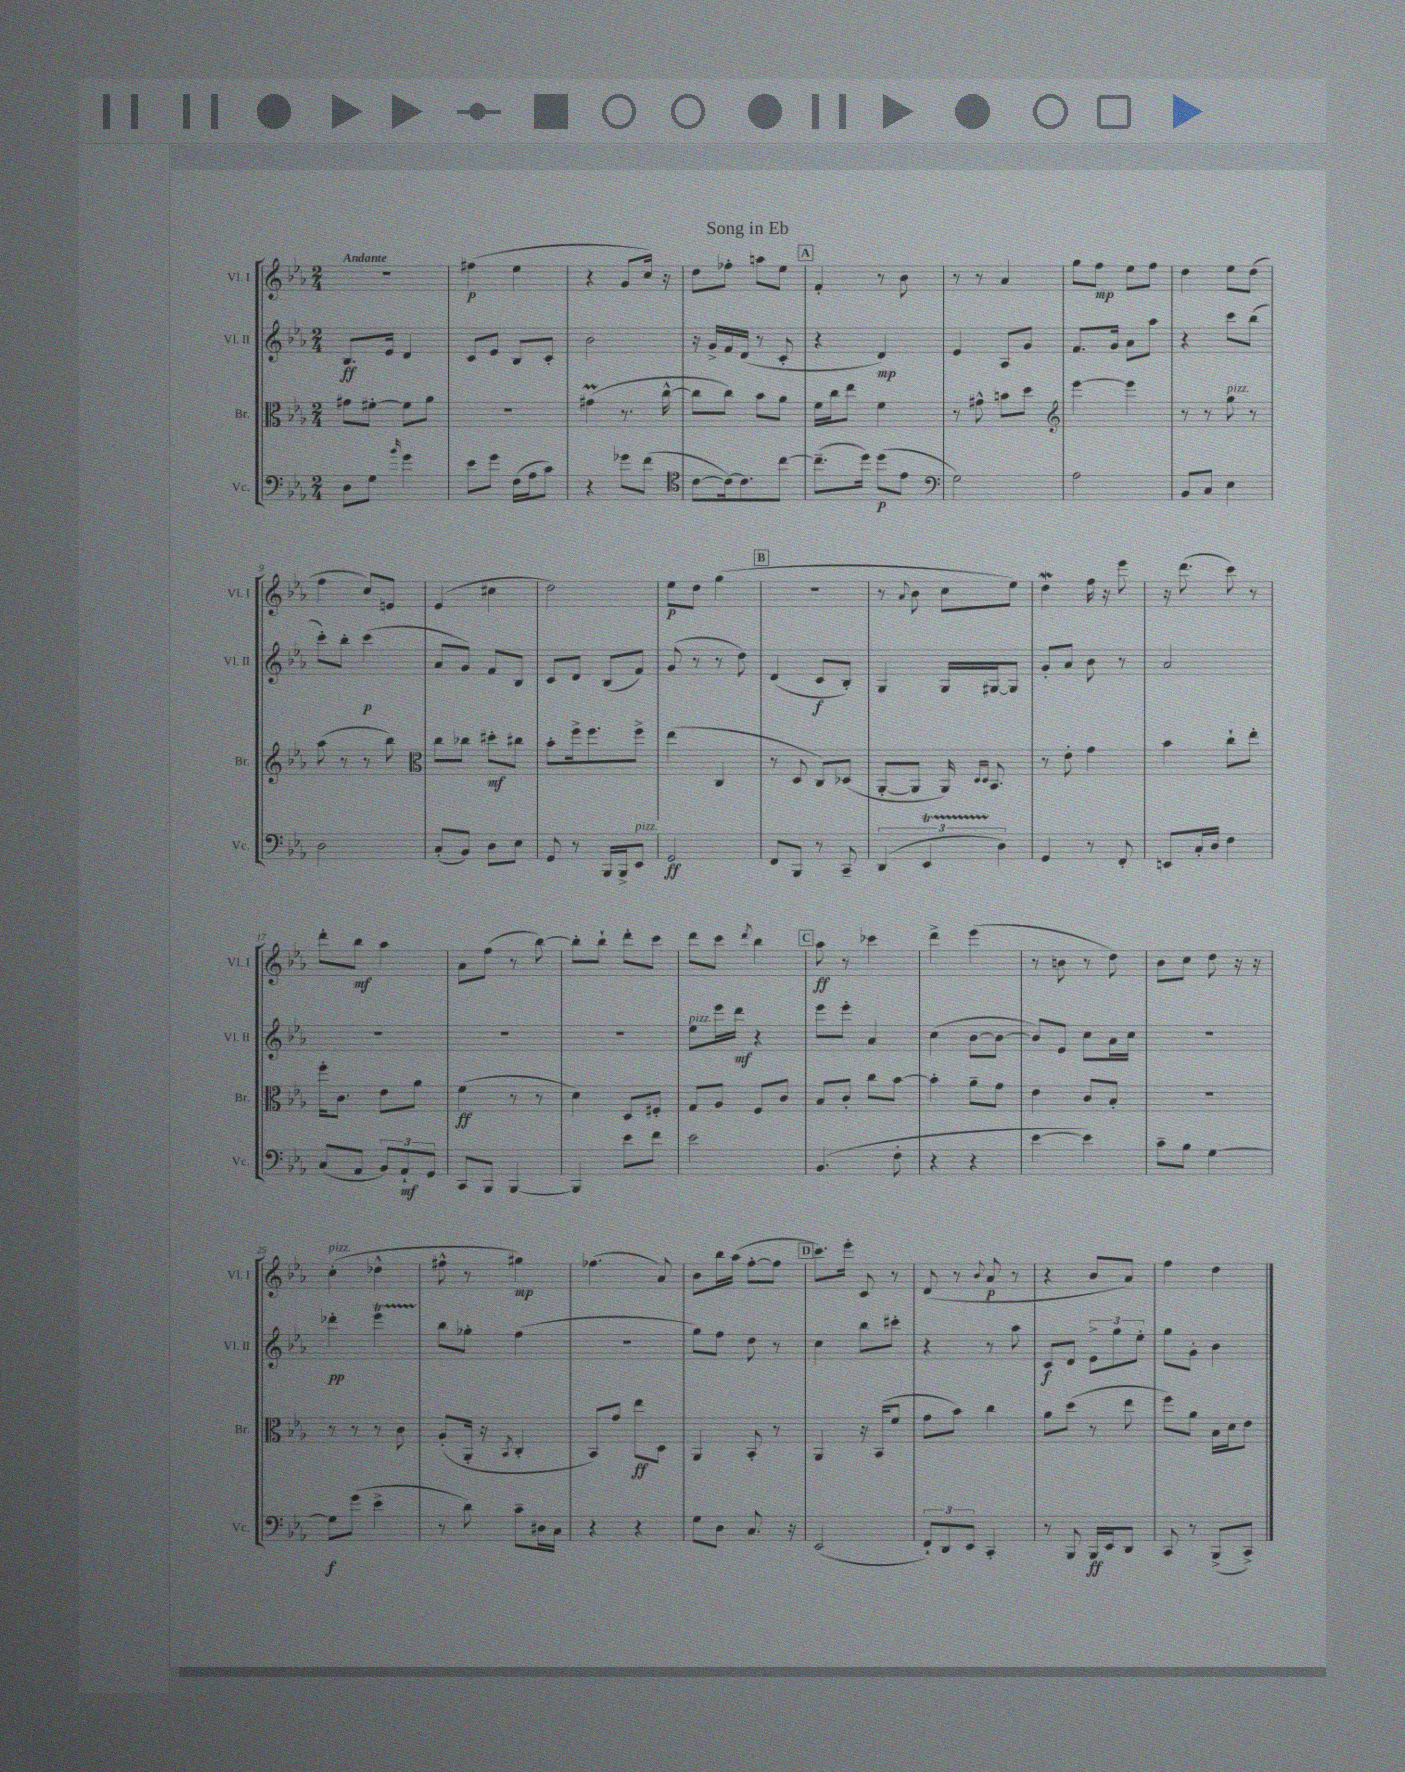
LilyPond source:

\header { title = "Song in Eb" }
<<
\new StaffGroup <<
\new Staff = "s0" \with { instrumentName = "Vl. I" shortInstrumentName = "Vl. I" } {
    \clef treble \key ees \major \numericTimeSignature \time 2/4 \tempo "Andante"
    R2 |
    fis''4\p( ees''4 |
    r4 g'8 c''16) r16 |
    d''8 fes''8-. a''8 ees''8 |
    \mark \markup { \box "A" } f'4-. r8 bes'8 |
    r8 r8 aes'4 |
    g''8 f''8\mp ees''8 f''8 |
    d''4 ees''8 d''8( |
    f''4 c''8) e'8 |
    ees'4( cis''4 |
    d''2) |
    ees''8\p d''8 g''4( |
    \mark \markup { \box "B" } r2 |
    r8 \appoggiatura { aes'8 } bes'8 c''8 ees''8) |
    d''4\mordent f''16 r16 ees'''8 |
    r16 d'''8.( c'''8) r8 |
    d'''8-. bes''8\mf aes''4 |
    aes'8 f''8( r8 bes''8~) |
    bes''8-. bes''8-! d'''8-. c'''8 |
    d'''8 c'''8 \acciaccatura { d'''8 } bes''4 |
    \mark \markup { \box "C" } aes''8\ff r8 ces'''4 |
    d'''4-> ees'''4( |
    r8 b'8 r8 d''8) |
    bes'8 c''8 d''8 r16 r16 |
    c''4-.^\markup { \italic "pizz." }( des''4-^ |
    fis''8-^ r8 gis''4\mp) |
    fes''4.( aes'8) |
    bes'8 bes''16 aes''16( f''8~-. f''8 |
    \mark \markup { \box "D" } c'''8.) ees'''16-. c'8 r8 |
    d'8( r8 \appoggiatura { bes'8 } aes'8\p r8 |
    r4 bes'8 aes'8) |
    f''4 d''4 \bar "|." |
}
\new Staff = "s1" \with { instrumentName = "Vl. II" shortInstrumentName = "Vl. II" } {
    \clef treble \key ees \major \numericTimeSignature \time 2/4
    bes8.\ff ees'16 d'4 |
    c'8 ees'8 bes8 c'8-. |
    bes'2 |
    r16 g'16-> f'16 d'16( r8 c'8-. |
    \mark \markup { \box "A" } r4 d'4\mp) |
    ees'4 aes8 g'8 |
    f'8. g'16 aes'8 aes''8 |
    r4 c'''8 bes''8( |
    c'''8-.) bes''8-. c'''4\p( |
    aes'8 g'8) f'8 bes8 |
    c'8 d'8 bes8( f'8) |
    g'8( r8 r8 d''8) |
    \mark \markup { \box "B" } d'4( c'8\f bes8-.) |
    g4 g16 gis16~ gis8 |
    g'8-. aes'8 bes'8 r8 |
    aes'2 |
    R2 |
    R2 |
    R2 |
    ees''8^\markup { \italic "pizz." } ees'''16 d'''16\mf r4 |
    \mark \markup { \box "C" } ees'''8 ees'''8-. aes'4 |
    c''4( bes'8~ bes'8~ |
    bes'8) ees'8 c''8 aes'16 c''16 |
    R2 |
    des'''4-.\pp ees'''4\startTrillSpan |
    bes''8\stopTrillSpan ges''8-. f''4( |
    r2 |
    g''8) f''8 d''8 r8 |
    \mark \markup { \box "D" } c''4 bes''8 cis'''8-. |
    r4 r8 aes''8 |
    c'8\f d'8 \tuplet 3/2 { ees'8-> g''8 ees''8-. } |
    g''8 g'8-. bes'4 \bar "|." |
}
\new Staff = "s2" \with { instrumentName = "Br." shortInstrumentName = "Br." } {
    \clef alto \key ees \major \numericTimeSignature \time 2/4
    gis'8 fis'8~-. fis'8 aes'8 |
    R2 |
    gis'4\prall( r8. c''16~-^ |
    c''8 c''8) bes'8 aes'8 |
    \mark \markup { \box "A" } f'16 c''16 ees''8 f'4 |
    r8 gis'8-^ b'8 d''8 |
    \clef treble ees'''4~ ees'''4 |
    r8 r8 g''8^\markup { \italic "pizz." } r8 |
    aes''8( r8 r8 bes''8) |
    \clef alto c''8 ces''8 dis''8-.\mf cis''8 |
    bes'8-. f''16-> f''8. f''8-> |
    ees''4( c4 |
    \mark \markup { \box "B" } r8 d8 c8) des8( |
    aes,8~-. aes,8 aes,16) \grace { d16 d16 } bes,8. |
    r8 ees'8-. g'4 |
    bes'4 c''8-! ees''8-. |
    f''16-. c'8. ees'8 aes'8 |
    f'4\ff( r8 r8 |
    d'4) d8 fis8-. |
    g8 aes8 f8 c'8 |
    \mark \markup { \box "C" } bes8 c'8-. c''8 bes'8~ |
    bes'4-. aes'8-- g'8 |
    ees'4 c'8 bes8-. |
    r2 |
    r8 r8 r8 c'8 |
    aes8-.( aes,16-. r16 \acciaccatura { bes,8 } c4-. |
    bes,8) g'8 ees''8\ff d8 |
    aes,4 bes,8-. r8 |
    \mark \markup { \box "D" } aes,4 r16 bes,16( f'8 |
    g'8 bes'8) c''4 |
    aes'8 d''8( r8 ees''8 |
    f''8) aes'8 bes16 d'16 ees'8 \bar "|." |
}
\new Staff = "s3" \with { instrumentName = "Vc." shortInstrumentName = "Vc." } {
    \clef bass \key ees \major \numericTimeSignature \time 2/4
    d8 g8 \grace { bes'16 } g'4 |
    ees'8 g'8 f16( aes16 c'8) |
    r4 ges'8 f'8( |
    \clef tenor c'8~ c'16~) c'8. c''8~ |
    \mark \markup { \box "A" } c''8.--( d''16) d''8\p( ees'8 |
    \clef bass g2) |
    aes2 |
    bes,8 c8 ees4 |
    d2 |
    c8-.( bes,8) d8 ees8 |
    g,8 r8 bes,,16 bes,,16-> ees,8^\markup { \italic "pizz." } |
    g,2\ff |
    \mark \markup { \box "B" } f,8 bes,,8 r8 c,8-- |
    \tuplet 3/2 { d,4( ees,4\startTrillSpan d4\stopTrillSpan) } |
    g,4 r8 f,8-. |
    e,8 c16-. d16 f4 |
    c8( aes,8 \tuplet 3/2 { bes,8) aes,8-!\mf g,8 } |
    c,8 bes,,8 bes,,4~ |
    bes,,4 ees'8 f'8 |
    ees'2 |
    \mark \markup { \box "C" } bes,4.( f8-. |
    r4 r4 |
    ees'4~ ees'4) |
    c'8-- bes8 g4~ |
    g8\f g'8( ees'4-> |
    r8 d'8) c'8-- dis16 c16 |
    r4 r4 |
    g8 d8 c8. r16 |
    \mark \markup { \box "D" } ees,2( |
    \tuplet 3/2 { f,8-!) d,8 ees,8 } c,4-. |
    r8 bes,,8 bes,,16\ff ees,16 d,8 |
    c,8 r8 bes,,8->( c,8->) \bar "|." |
}
>>
>>
